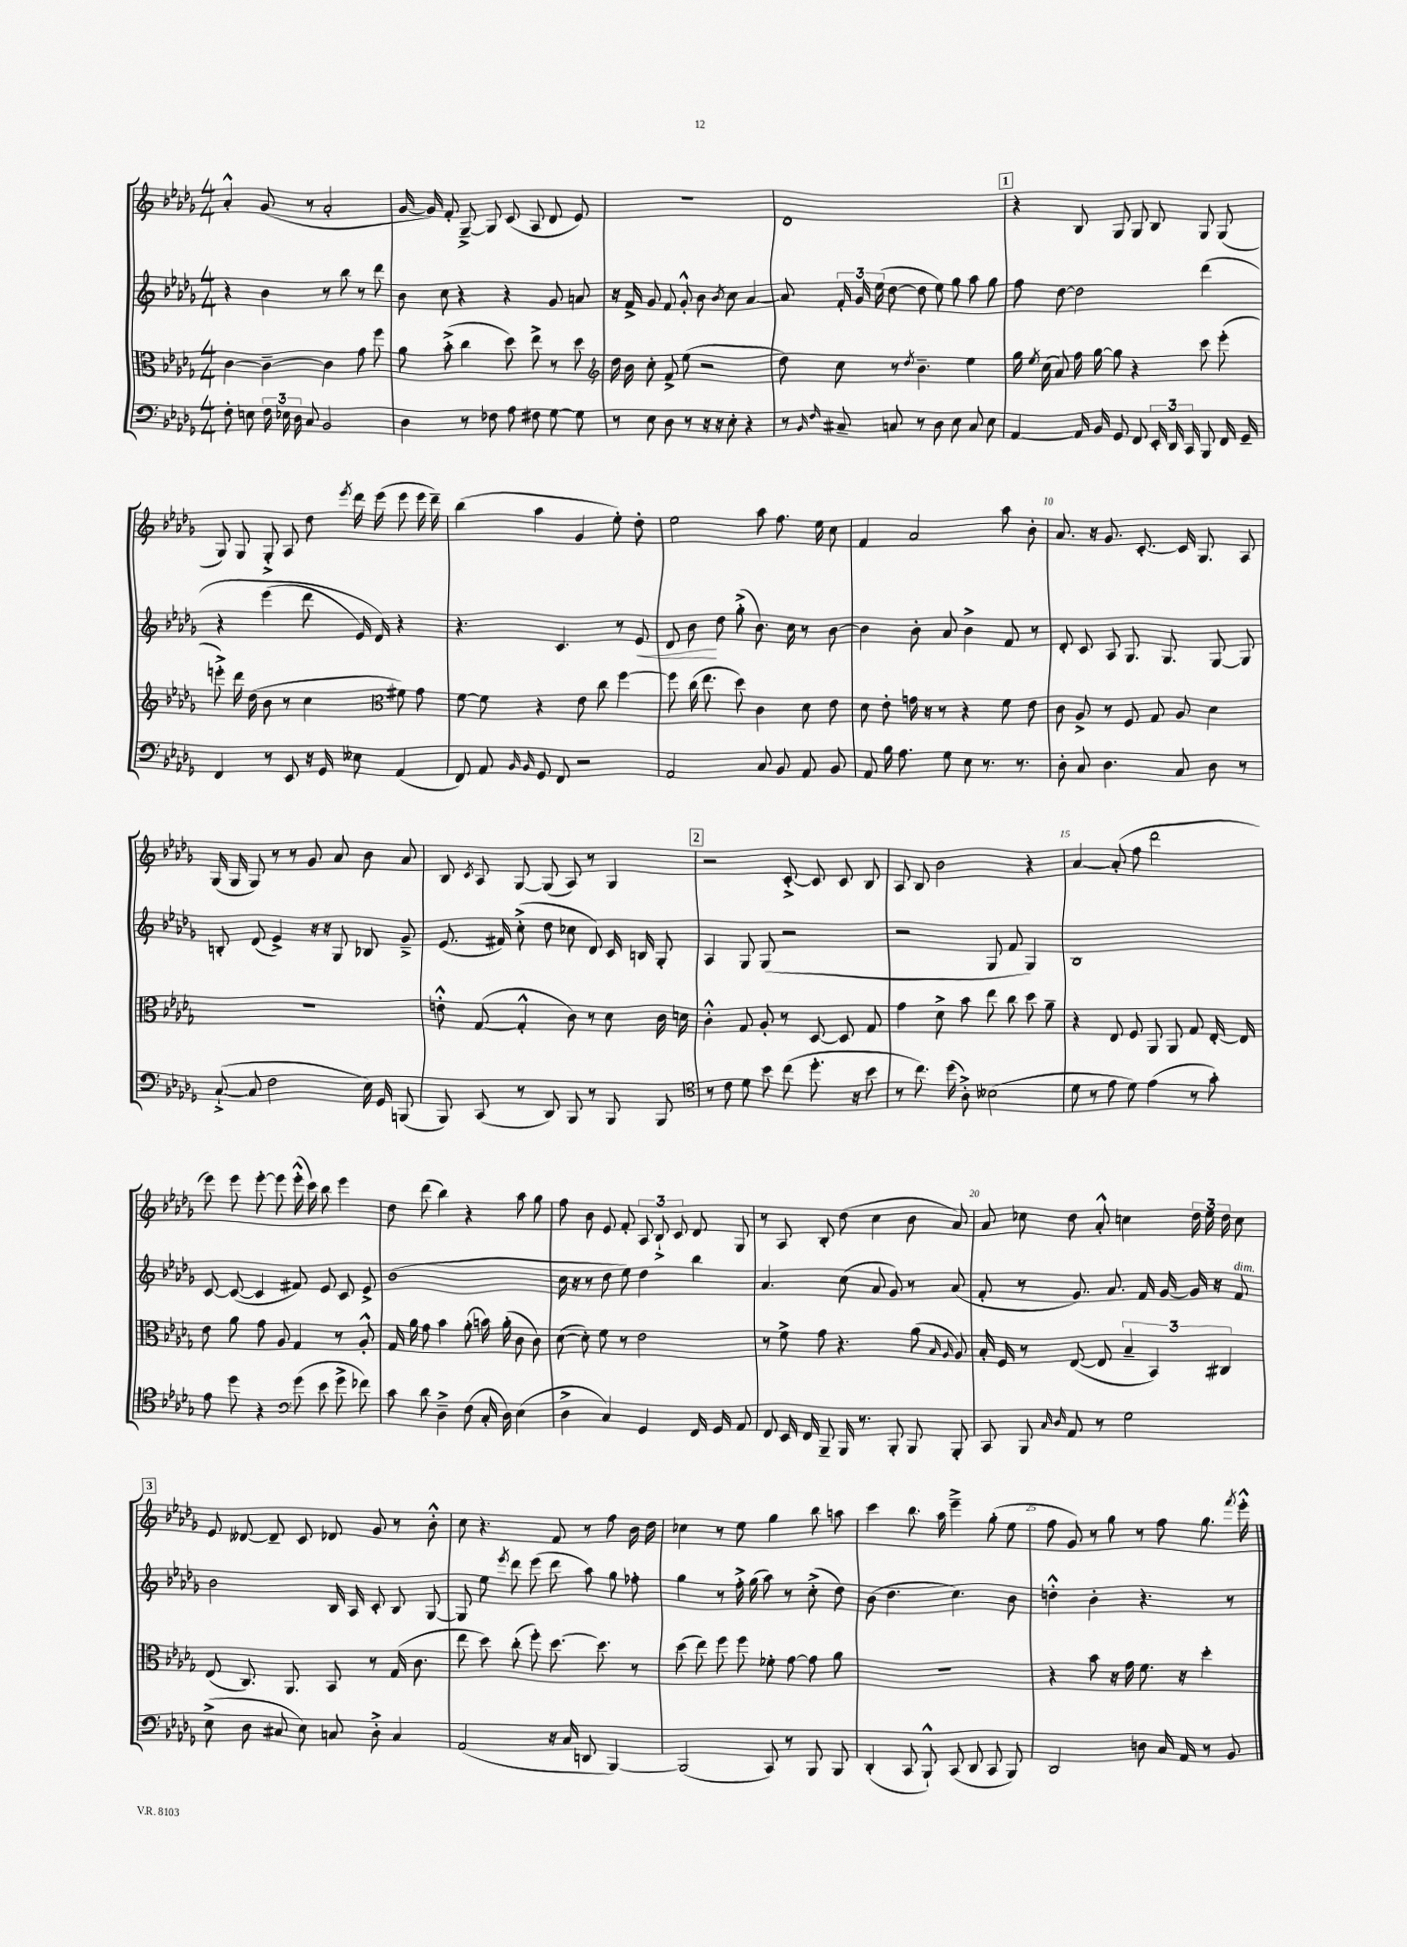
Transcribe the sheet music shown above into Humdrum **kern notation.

**kern	**kern	**kern	**dynam	**kern
*part4	*part3	*part2	*part2	*part1
*staff4	*staff3	*staff2	*staff2	*staff1
*clefF4	*clefC3	*clefG2	*	*clefG2
*k[b-e-a-d-g-]	*k[b-e-a-d-g-]	*k[b-e-a-d-g-]	*	*k[b-e-a-d-g-]
*M4/4	*M4/4	*M4/4	*	*M4/4
=1	=1	=1	=1	=1
8F'\	[4c\	4r	.	4a-'^^/
8En\	.	.	.	.
24F\	4c~\_	4b-\	.	(8g-/
24E-X\	.	.	.	.
24D-\	.	.	.	.
8C/	.	.	.	8r
2BB-/	4c\]	8r	.	2a-'/
.	.	8bb-\	.	.
.	8g-\	8r	.	.
.	8ff\	8ddd-\	.	.
=2	=2	=2	=2	=2
4D-\	8a-\	8b-\	.	[16g-/
.	.	.	.	16g-/])
.	(8b-'^\	8cc\	.	8f'/
8r	4cc\	4r	.	[8G-~^/
8F-X\	.	.	.	8G-/]
8A-\	8dd-\)	4r	.	(8c/
8F#X\	8ee-^\	.	.	8A-/
[8G-\	8r	8g-/	.	8d-/
8G-\]	8dd-\	8an/	.	8e-/)
=3	=3	=3	=3	=3
*	*clefG2	*	*	*
8r	16dd-\	16r	.	1r
.	16b-\	16f^/	.	.
8E-\	8cc'\	8g-/	.	.
8D-\	8f^/	8f/	.	.
8r	(8ee-\	8g-'^^/	.	.
16r	2r	8b-\	.	.
16r	.	.	.	.
.	.	8qb-/	.	.
8E-'\	.	8cc\	.	.
4r	.	[4a-/	.	.
=4	=4	=4	=4	=4
8r	8dd-\)	8a-/]	.	1d-
16qqBB-/	.	.	.	.
16qqF/	.	.	.	.
8C#X~/	8cc\	24f'/	.	.
.	.	24g-/	.	.
.	.	(24ee-\	.	.
8Cn/	8r	[8dd-\	.	.
.	8qdd-/	.	.	.
8r	4.b-~\	8dd-\]	.	.
8D-\	.	8ee-\)	.	.
8E-\	.	8gg-\	.	.
8C/	4ee-\	8aa-\	.	.
8E-\	.	8gg-\	.	.
!!LO:REH:place=s1:t=1
=5	=5	=5	=5	=5
[4AA-/	16gg-\	8ff\	.	4r
.	8qee-/	.	.	.
.	(16cc\	.	.	.
.	8a-/)	[8dd-\	.	.
16AA-/]	16ff\	2dd-\]	.	8B-/
16BB-/	[16gg-\	.	.	.
8GG-/	8gg-\]	.	.	8G-/
8FF/	4r	.	.	8G-/
24EE-'/	.	.	.	8B-/
24DD-/	.	.	.	.
24CC/	.	.	.	.
8BBB-/	8ccc\	(4ddd-\	.	8G-/
16FF/	(8eee-'\	.	.	(8G-/
16GG-~/	.	.	.	.
!!LO:LB:g=z
=6	=6	=6	=6	=6
4FF/	8eeen'^\)	4r	.	8G-/)
.	16ddd-\	.	.	8G-/
.	(16dd-\	.	.	.
8r	8b-\	(4eee-\	.	8G-'^/
8EE-/	8r	.	.	8A-/
16r	4cc\	8ddd-\	.	8dd-\
16GG-/	.	.	.	.
.	.	.	.	8qeee-/
8E--X\	.	16e-/)	.	16ddd-\
.	.	16d-/)	.	(16eee-\
*	*clefC3	*	*	*
(4AA-/	8f#X\)	4r	.	8eee-\
.	8g-\	.	.	16eee-\
.	.	.	.	16ddd-~\)
=7	=7	=7	=7	=7
8FF/)	[8f\	4.r	.	(4bb-\
8AA-/	8f\]	.	.	.
16qqBB-/	.	.	.	.
16qqBB-/	.	.	.	.
8GG-/	4r	.	.	4aa-\
8FF/	.	4.c/	.	.
2r	8e-\	.	.	4g-/
.	8cc\	.	.	.
.	[4ff\	8r	.	8ee-'\)
!	!	!	!LO:HP:b	!
.	.	8e-/	<	8dd-'\
=8	=8	=8	=8	=8
2AA-/	8ff\]	8d-/	.	2ee-\
.	(16cc\	8b-\	.	.
.	8.ee-\	.	.	.
.	.	8dd-\	[	.
.	8dd-\)	(8gg-'^\	.	.
8C/	4c\	8.b-\)	.	8aa-\
8BB-/	.	.	.	8.ff\
.	.	16cc\	.	.
8AA-/	8d-\	8r	.	.
.	.	.	.	16ee-\
8BB-/	8e-\	[8b-\	.	8cc\
=9	=9	=9	=9	=9
8AA-/	8d-\	4b-\]	.	4f/
16B-\	8e-'\	.	.	.
8.A-\	.	.	.	.
.	16gn\	8b-'\	.	2a-/
.	16r	.	.	.
8G-\	8r	8a-/	.	.
8E-\	4r	4b-^\	.	.
8.r	.	.	.	.
.	8f\	8f/	.	8aa-\
8.r	.	.	.	.
.	8e-\	8r	.	8b-'\
=10	=10	=10	=10	=10
8D-'\	8c\	8d-'/	.	8.a-/
8C/	8A-^/	8c/	.	.
.	.	.	.	16r
4.D-\	8r	8A-/	.	8.g-/
.	8F/	8.G-/	.	.
.	.	.	.	[8.c'/
.	8G-/	.	.	.
.	.	8.G-/	.	.
8C/	8A-/	.	.	16c/]
.	.	.	.	8.G-/
8D-\	4d-\	[8G-/	.	.
8r	.	8G-/]	.	8A-/
!!LO:LB:g=z
=11	=11	=11	=11	=11
([8C`^/	1r	8Bn'/	.	(16G-/
.	.	.	.	16G-/
8C/]	.	(8d-/	.	8G-/)
2F\	.	4e-^/)	.	8r
.	.	.	.	8r
.	.	16r	.	8g-/
.	.	16r	.	.
.	.	8G-/	.	8a-/
16E-\)	.	8B-X/	.	8b-\
16GG-/	.	.	.	.
(8BBBn/	.	8g-~^/	.	8a-/
=12	=12	=12	=12	=12
8BBB-/)	8en'^^\	(8.e-/	.	8B-/
.	.	.	.	8qc/
(8CC/	([8G-/	.	.	8A-/
.	.	16f#X/)	.	.
8r	4G-'^^/]	(8cc'^\	.	[8G-/
8DD-/)	.	8dd-\	.	(8G-/]
8BBB-/	8c\)	8cc-X\	.	8A-/)
8r	8r	8d-/)	.	8r
8BBB-/	8d-\	16c/	.	4G-/
.	.	16Bn/	.	.
8BBB-/	16c\	8G-'/	.	.
.	16dn\	.	.	.
!!LO:REH:place=s1:t=2
=13	=13	=13	=13	=13
*clefC4	*	*	*	*
8r	4c'^^\	4A-/	.	2r
8c\	.	.	.	.
8d-\	8G-/	8G-/	.	.
8b-\	8A-'/	(8G-/	.	.
(8cc\	8r	2r	.	[8c'^/
8.dd-'\	[8D-/	.	.	8c/]
.	8D-/]	.	.	8c/
16r	.	.	.	.
8b-\	8G-/	.	.	8B-/
=14	=14	=14	=14	=14
8r	4g-\	2r	.	8A-/
8.cc\)	.	.	.	8B-/
.	8d-^\	.	.	2b-\
(16dd-\	.	.	.	.
8A-'^\)	8b-\	.	.	.
(2B--X\	8ee-\	8G-/	.	.
.	8cc\	8f/	.	.
.	8dd-\	4G-/)	.	4r
.	8a-~\	.	.	.
=15	=15	=15	=15	=15
8d-\	4r	1B-	.	[4a-/
8r	.	.	.	.
8e-\	8E-/	.	.	(8a-'/]
8d-\)	8F/	.	.	8ff\
(4e-\	8AA-/	.	.	2ddd-\
.	8AA-/	.	.	.
8r	8G-/	.	.	.
8g-'\)	[16E-'/	.	.	.
.	16E-/]	.	.	.
!!LO:LB:g=z
=16	=16	=16	=16	=16
8e-\	8e-\	[8c/	.	8eee-\)
8dd-\	8a-\	(8c/_	.	8eee-\
4r	8g-\	4c/]	.	[8eee-'\
.	8A-/	.	.	8eee-\]
*clefF4	*	*	*	*
(8g-\	4G-/	8f#X/)	.	(16eee-'^^\
.	.	.	.	16ccc\)
8e-\	.	8e-/	.	8bb-\
8g-^\	8r	8c/	.	4eee-\
8f-X\)	8A-'^^/	8e-^/	.	.
=17	=17	=17	=17	=17
8c\	16G-/	(1b-	.	8dd-\
.	16a-\	.	.	.
8d-\	8g-\	.	.	(8ddd-\
4D-~^\	4b-\	.	.	4bb-\)
(8F\	(8a-'\	.	.	4r
16C'/	16bn\)	.	.	.
16D-\)	(16a-'\	.	.	.
(4E-\	8c\	.	.	8aa-\
.	8c\)	.	.	8gg-\
=18	=18	=18	=18	=18
4D-^\	([8d-\	16cc\	.	8ff\
.	.	16r	.	.
.	8d-'\])	8r	.	8b-\
4C/)	8f\	8dd-\	.	8e-/
.	8r	8ee-\)	.	8f'/
4GG-/	2e-\	4dd-\	.	12A-/
.	.	.	.	12B-`^/
.	.	.	.	12c/
16FF/	.	4bb-\	.	8d-/
16GG-/	.	.	.	.
8AA-/	.	.	.	8G-/
=19	=19	=19	=19	=19
8FF/	8r	4.a-/	.	8r
16EE-/	8f^\	.	.	8A-/
16FF/	.	.	.	.
8BBB-~/	8g-\	.	.	8B-'/
16BBB-/	4.r	(8cc\	.	(8dd-\
8.r	.	.	.	.
.	.	8a-/	.	4cc\
8BBB-'/	.	8g-/)	.	.
8BBB-/	(8a-\	8r	.	8b-\
.	16qqB-/	.	.	.
.	16qqA-/	.	.	.
8BBB-'/	8A-/)	(8a-/	.	8a-/)
=20	=20	=20	=20	=20
8CC/	16B-'/	8f'/	.	8a-/
.	16F/	.	.	.
8BBB-/	8r	8r	.	8cc-X\
16qqC/	.	.	.	.
16qqD-/	.	.	.	.
8AA-/	([8E-/	8.g-/)	.	8dd-\
8r	8E-/]	.	.	8a-'^^/
.	.	8.a-/	.	.
2G-\	6B-~/	.	.	4ccn\
.	.	16f/	.	.
.	6BB-/)	.	.	.
.	.	[16g-/	.	.
.	.	16g-/]	.	24dd-\
.	.	.	.	24ee-\
.	.	16r	.	.
.	6C#X/	.	.	24dd-\
!	!	!LO:TX:a:i:t=dim.	!	!
.	.	8f/	.	8cc\
!!LO:LB:g=z
!!LO:REH:place=s1:t=3
=21	=21	=21	=21	=21
(8E-^\	(8E-/	2b-\	.	8e-/
8D-\	8.C/)	.	.	[8d--X/
8C#X/	.	.	.	8d--~/]
.	8.AA-/	.	.	.
8E-\)	.	.	.	8c/
8Cn/	8BB-/	16B-/	.	8d-X/
.	.	16A-/	.	.
8D-'^\	8r	8c'/	.	8g-/
4C/	(16G-/	8B-/	.	8r
.	8.c\	.	.	.
.	.	[8G-/	.	8b-'^^\
=22	=22	=22	=22	=22
(2AA-/	8ee-\	8G-/]	.	8cc\
.	8dd-\)	8ee-\	.	4.r
.	.	8qeee-/	.	.
.	(8cc'\	8ddd-\	.	.
.	8ff'\)	(8eee-\	.	.
16r	[8.dd-\	8ddd-\	.	8f/
16C/	.	.	.	.
8DDn/	.	8aa-\)	.	8r
.	8.dd-\]	.	.	.
[4BBB-/)	.	8gg-\	.	8ff\
.	8r	8ff-X'\	.	16b-\
.	.	.	.	16dd-\
=23	=23	=23	=23	=23
(2BBB-/]	(8dd-\	4gg-\	.	4cc-X\
.	8ee-\)	.	.	.
.	8ff\	8r	.	8r
.	8ff\	16ff'^\	.	8ee-\
.	.	(16gg-\	.	.
8CC/)	8f-X'\	8aa-\)	.	4gg-\
8r	[8g-\	8r	.	.
8BBB-/	8g-\]	(8cc'^\	.	8bb-\
8BBB-/	8a-\	8dd-\)	.	8aan\
=24	=24	=24	=24	=24
(4DD-'/	1r	(8b-\	.	4ccc\
.	.	4.dd-\	.	.
8CC/	.	.	.	8.bb-\
8BBB-`^^/)	.	.	.	.
.	.	.	.	16aa-\
(8CC/	.	4.cc\)	.	4eee-~^\
8DD-/	.	.	.	.
8CC/	.	.	.	(8gg-'\
8BBB-/)	.	8b-\	.	8ee-\
=25	=25	=25	=25	=25
2DD-/	4r	4ddn'^^\	.	8ff\
.	.	.	.	8g-/)
.	8b-\	4b-'\	.	8r
.	16r	.	.	8gg-\
.	16g-\	.	.	.
8Dn\	8.f\	4.r	.	8r
16C/	.	.	.	8ff\
16AA-/	16r	.	.	.
8r	4dd-'\	.	.	8.gg-\
8BB-/	.	8r	.	.
.	.	.	.	8qfff/
.	.	.	.	16eee-'^^\
==	==	==	==	==
*-	*-	*-	*-	*-
